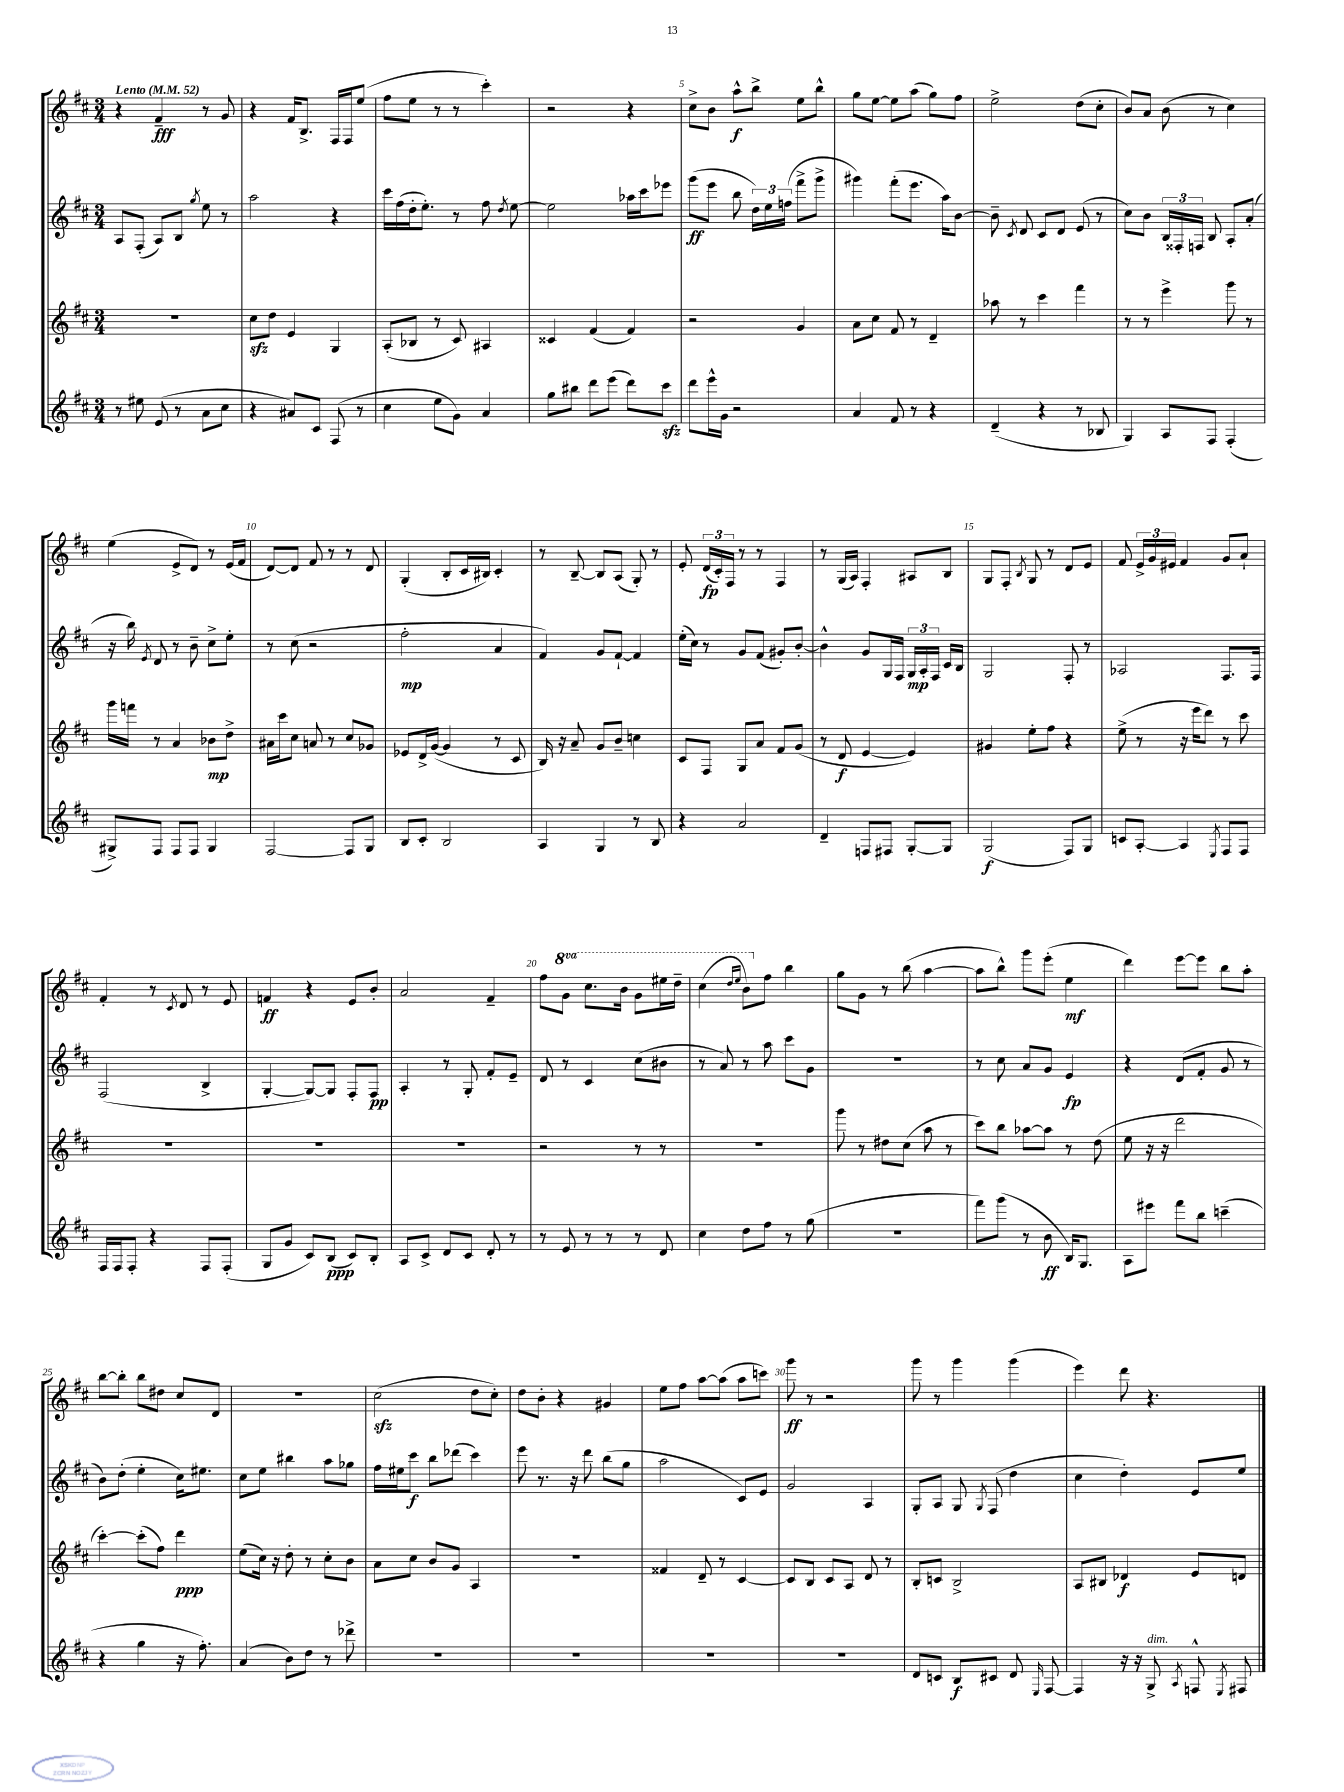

**kern	**dynam	**kern	**dynam	**kern	**dynam	**kern	**dynam
*part4	*part4	*part3	*part3	*part2	*part2	*part1	*part1
*staff4	*staff4	*staff3	*staff3	*staff2	*staff2	*staff1	*staff1
*clefG2	*	*clefG2	*	*clefG2	*	*clefG2	*
*k[f#c#]	*	*k[f#c#]	*	*k[f#c#]	*	*k[f#c#]	*
*M3/4	*	*M3/4	*	*M3/4	*	*M3/4	*
*MM52	*	*MM52	*	*MM52	*	*MM52	*
=1	=1	=1	=1	=1	=1	=1	=1
!	!	!	!	!	!	!LO:TX:a:B:t=Lento	!
8r	.	2.r	.	8A/L	.	4r	.
8ee#X\	.	.	.	(8F#'/J	.	.	.
(8e/	.	.	.	8A/L)	.	4f#~/	fff
8r	.	.	.	8B/J	.	.	.
.	.	.	.	8qgg/	.	.	.
8a\L	.	.	.	8ee\	.	8r	.
8cc#\J	.	.	.	8r	.	8g/	.
=2	=2	=2	=2	=2	=2	=2	=2
4r	.	8cc#zz\L	.	2aa\	.	4r	.
.	.	8dd\J	.	.	.	.	.
8a#X/L)	.	4e/	.	.	.	16f#/KL	.
.	.	.	.	.	.	8.B^/J	.
8c#/J	.	.	.	.	.	.	.
(8F#/	.	4G/	.	4r	.	16F#/LL	.
.	.	.	.	.	.	16F#/J	.
8r	.	.	.	.	.	(8ee/J	.
=3	=3	=3	=3	=3	=3	=3	=3
4cc#\	.	(8A'/L	.	16ccc#\LL	.	8ff#\L	.
.	.	.	.	(16ff#\	.	.	.
.	.	8B-X/J	.	16dd'\J	.	8ee\J	.
.	.	.	.	8.ee'\J)	.	.	.
8ee\L	.	8r	.	.	.	8r	.
8g\J)	.	8c#/)	.	8r	.	8r	.
4a/	.	4A#X/	.	8ff#\	.	4ccc#'\)	.
.	.	.	.	8qdd/	.	.	.
.	.	.	.	[8ee\	.	.	.
=4	=4	=4	=4	=4	=4	=4	=4
8gg\L	.	4c##X/	.	2ee\]	.	2r	.
8bb#X\J	.	.	.	.	.	.	.
8ddd\L	.	(4f#/	.	.	.	.	.
(8eee\J	.	.	.	.	.	.	.
8ddd\L)	.	4f#/)	.	16aa-X\LL	.	4r	.
.	.	.	.	16ccc#\J	.	.	.
8ccc#zz\J	.	.	.	8eee-X\J	.	.	.
=5	=5	=5	=5	=5	=5	=5	=5
8ddd\L	.	2r	.	(8ggg\L	ff	8cc#^\L	.
16eee^^\L	.	.	.	8eee\J	.	8b\J	.
16g\JJ	.	.	.	.	.	.	.
2r	.	.	.	8bb\	.	8aa^^\L	f
.	.	.	.	24dd\LL)	.	8bb^\J	.
.	.	.	.	24ee\	.	.	.
.	.	.	.	(24ffn\JJ	.	.	.
.	.	4g/	.	8fff#^\L	.	8ee\L	.
.	.	.	.	8ggg^\J	.	8bb^^\J	.
=6	=6	=6	=6	=6	=6	=6	=6
4a/	.	8a\L	.	4ggg#X\)	.	8gg\L	.
.	.	8cc#\J	.	.	.	[8ee\J	.
8f#/	.	8f#/	.	(8fff#'\L	.	8ee\L]	.
8r	.	8r	.	8.eee\J	.	(8aa\J	.
4r	.	4d~/	.	.	.	8gg\L)	.
.	.	.	.	16aa\KL)	.	.	.
.	.	.	.	[8b\J	.	8ff#\J	.
=7	=7	=7	=7	=7	=7	=7	=7
(4d~/	.	8aa-X\	.	8b~\]	.	2ee^\	.
.	.	.	.	8qc#/	.	.	.
.	.	8r	.	8d/	.	.	.
4r	.	4ccc#\	.	8c#/L	.	.	.
.	.	.	.	8d/J	.	.	.
8r	.	4fff#\	.	(8e/	.	(8dd\L	.
8B-X/	.	.	.	8r	.	8cc#'\J	.
=8	=8	=8	=8	=8	=8	=8	=8
4G/)	.	8r	.	8cc#\L)	.	8b/L)	.
.	.	8r	.	8b\J	.	8a/J	.
8A/L	.	4eee^\	.	24B/LL	.	(8b\	.
.	.	.	.	24F##X'/	.	.	.
.	.	.	.	24Fn/JJ	.	.	.
8F#/J	.	.	.	8B/	.	8r	.
(4F#'/	.	8ggg\	.	8A'/L	.	4cc#\)	.
.	.	8r	.	(8a'/J	.	.	.
!!LO:LB:g=z
=9	=9	=9	=9	=9	=9	=9	=9
8G#X^/L)	.	16ggg\LL	.	16r	.	(4ee\	.
.	.	16fffn\JJ	.	16bb\)	.	.	.
.	.	.	.	8qe/	.	.	.
8F#/J	.	8r	.	8d/	.	.	.
8F#/L	.	4a/	.	8r	.	8e^/L	.
8F#/J	.	.	.	8b~\	.	8d/J)	.
4G#/	.	8b-X\L	mp	8cc#^\L	.	8r	.
.	.	8dd^\J	.	8ee'\J	.	(16e/LL	.
.	.	.	.	.	.	16f#/JJ	.
=10	=10	=10	=10	=10	=10	=10	=10
[2F#/	.	16a#X\LL	.	8r	.	[8d/L)	.
.	.	16ccc#\J	.	.	.	.	.
.	.	8cc#\J	.	(8cc#\	.	8d/J]	.
.	.	8an/	.	2r	.	8f#/	.
.	.	8r	.	.	.	8r	.
8F#/L]	.	8cc#/L	.	.	.	8r	.
8G/J	.	8g-X/J	.	.	.	8d/	.
=11	=11	=11	=11	=11	=11	=11	=11
8B/L	.	8e-X/L	.	2ff#'\	mp	(4G'/	.
8c#'/J	.	16d^/L	.	.	.	.	.
.	.	([16g/JJ	.	.	.	.	.
2B/	.	4g/]	.	.	.	8B'/L	.
.	.	.	.	.	.	16c#/L	.
.	.	.	.	.	.	16B#X/JJ)	.
.	.	8r	.	4a/	.	4c#'/	.
.	.	8c#/	.	.	.	.	.
=12	=12	=12	=12	=12	=12	=12	=12
4A/	.	16B/)	.	4f#/)	.	8r	.
.	.	16r	.	.	.	.	.
.	.	8a~/	.	.	.	[8B~/	.
4G/	.	8g/L	.	8g/L	.	8B/L]	.
.	.	8b~/J	.	[8f#`/J	.	(8A/J	.
8r	.	4ccn\	.	4f#/]	.	8G'/)	.
8B/	.	.	.	.	.	8r	.
=13	=13	=13	=13	=13	=13	=13	=13
4r	.	8c#/L	.	(16ee'\LL	.	8e'/	.
.	.	.	.	16cc#\JJ)	.	.	.
.	.	8F#/J	.	8r	.	(24d/LL	fp
.	.	.	.	.	.	24c#'/)	.
.	.	.	.	.	.	24F#/JJ	.
2a/	.	8G/L	.	8g/L	.	8r	.
.	.	8a/J	.	(8f#/J	.	8r	.
.	.	8f#/L	.	8g#X'/L)	.	4F#/	.
.	.	(8g/J	.	[8b'/J	.	.	.
=14	=14	=14	=14	=14	=14	=14	=14
4d~/	.	8r	.	4b^^\]	.	8r	.
.	.	8d/	f	.	.	(16G/LL	.
.	.	.	.	.	.	16A/JJ)	.
8Fn/L	.	[4e/	.	8g/L	.	4F#'/	.
8F#X/J	.	.	.	16G/L	.	.	.
.	.	.	.	16F#/JJ	.	.	.
[8G'/L	.	4e/])	.	24G/LL	mp	8A#X/L	.
.	.	.	.	24A'/	.	.	.
.	.	.	.	24F#/JJ	.	.	.
8G/J]	.	.	.	16c#/LL	.	8B/J	.
.	.	.	.	16B/JJ	.	.	.
=15	=15	=15	=15	=15	=15	=15	=15
(2G/	f	4g#X/	.	2G/	.	8G/L	.
.	.	.	.	.	.	8F#'/J	.
.	.	.	.	.	.	8qB/	.
.	.	8ee'\L	.	.	.	8G/	.
.	.	8ff#\J	.	.	.	8r	.
8F#/L)	.	4r	.	8F#'/	.	8d/L	.
8G/J	.	.	.	8r	.	8e/J	.
=16	=16	=16	=16	=16	=16	=16	=16
8cn/L	.	(8ee^\	.	2A-X/	.	8f#/	.
[8A'/J	.	8r	.	.	.	24e^/LL	.
.	.	.	.	.	.	24g/	.
.	.	.	.	.	.	24e#X/JJ	.
4A/]	.	16r	.	.	.	4f#/	.
.	.	16eee\KL	.	.	.	.	.
.	.	8ddd\J)	.	.	.	.	.
8qE/	.	.	.	.	.	.	.
8F#/L	.	8r	.	8.F#/L	.	8g/L	.
8F#/J	.	8ccc#\	.	.	.	8a`/J	.
.	.	.	.	16F#/Jk	.	.	.
!!LO:LB:g=z
=17	=17	=17	=17	=17	=17	=17	=17
16F#/LL	.	2.r	.	(2F#/	.	4f#'/	.
16F#/J	.	.	.	.	.	.	.
8F#'/J	.	.	.	.	.	.	.
4r	.	.	.	.	.	8r	.
.	.	.	.	.	.	8qc#/	.
.	.	.	.	.	.	8d/	.
8F#/L	.	.	.	4B^/	.	8r	.
(8F#'/J	.	.	.	.	.	8e/	.
=18	=18	=18	=18	=18	=18	=18	=18
8G/L	.	2.r	.	[4G'/	.	4fn/	ff
8g/J	.	.	.	.	.	.	.
8c#/L)	.	.	.	8G/L_)	.	4r	.
(8B/J	ppp	.	.	8G/J]	.	.	.
8c#/L)	.	.	.	8F#'/L	.	8e/L	.
8B'/J	.	.	.	8F#/J	pp	8b'/J	.
=19	=19	=19	=19	=19	=19	=19	=19
8A/L	.	2.r	.	4A'/	.	2a/	.
8c#^/J	.	.	.	.	.	.	.
8d/L	.	.	.	8r	.	.	.
8c#/J	.	.	.	8G'/	.	.	.
8d'/	.	.	.	8f#'/L	.	4f#~/	.
8r	.	.	.	8e~/J	.	.	.
=20	=20	=20	=20	=20	=20	=20	=20
8r	.	2r	.	8d/	.	8ff#\L	.
*	*	*	*	*	*	*8va	*
8e/	.	.	.	8r	.	8gg\J	.
8r	.	.	.	4c#/	.	8.ccc#\L	.
8r	.	.	.	.	.	.	.
.	.	.	.	.	.	16bb\Jk	.
8r	.	8r	.	(8cc#\L	.	8gg\L	.
8d/	.	8r	.	8b#X\J	.	16eee#X\L	.
.	.	.	.	.	.	16ddd~\JJ	.
=21	=21	=21	=21	=21	=21	=21	=21
4cc#\	.	2.r	.	8r	.	(4ccc#\	.
.	.	.	.	8a/)	.	.	.
.	.	.	.	.	.	16qqddd/LL	.
.	.	.	.	.	.	16qqeee/JJ	.
8dd\L	.	.	.	8r	.	8bb\L)	.
*	*	*	*	*	*	*X8va	*
8ff#\J	.	.	.	8aa\	.	8ff#\J	.
8r	.	.	.	8ccc#\L	.	4bb\	.
(8gg\	.	.	.	8g\J	.	.	.
=22	=22	=22	=22	=22	=22	=22	=22
2.r	.	8ggg\	.	2.r	.	8gg\L	.
.	.	8r	.	.	.	8g\J	.
.	.	8dd#X\L	.	.	.	8r	.
.	.	(8cc#\J	.	.	.	(8bb\	.
.	.	8aa\	.	.	.	[4aa\	.
.	.	8r	.	.	.	.	.
=23	=23	=23	=23	=23	=23	=23	=23
8fff#\L)	.	8ccc#\L)	.	8r	.	8aa\L]	.
(8ggg\J	.	8bb\J	.	8cc#\	.	8bb^^\J)	.
8r	.	[8aa-X\L	.	8a/L	.	8ggg\L	.
8b\	ff	8aa-\J]	.	8g/J	.	(8eee'\J	.
16B/KL)	.	8r	.	4e/	fp	4ee\	mf
8.G/J	.	.	.	.	.	.	.
.	.	(8dd\	.	.	.	.	.
=24	=24	=24	=24	=24	=24	=24	=24
8A\L	.	8ee\	.	4r	.	4ddd\)	.
8eee#X\J	.	16r	.	.	.	.	.
.	.	16r	.	.	.	.	.
8fff#\L	.	2ddd\	.	(8d/L	.	[8eee\L	.
8bb\J	.	.	.	8f#'/J	.	8eee\J]	.
(4cccn~\	.	.	.	8g/	.	8bb\L	.
.	.	.	.	8r	.	8aa'\J	.
!!LO:LB:g=z
=25	=25	=25	=25	=25	=25	=25	=25
4r	.	[4ccc#'\)	.	8b\L)	.	[8bb\L	.
.	.	.	.	(8dd'\J	.	8bb'\J]	.
4gg\	.	(8ccc#'\L]	.	4ee'\	.	8bb\L	.
.	.	8ff#\J)	.	.	.	8dd#X\J	.
16r	.	4ddd\	ppp	16cc#\KL)	.	8cc#/L	.
8.ff#'\)	.	.	.	8.ee#X\J	.	.	.
.	.	.	.	.	.	8d/J	.
=26	=26	=26	=26	=26	=26	=26	=26
(4a/	.	(8ee\L	.	8cc#\L	.	2.r	.
.	.	16cc#\Jk)	.	8ee\J	.	.	.
.	.	16r	.	.	.	.	.
8b\L)	.	8dd'\	.	4bb#X\	.	.	.
8dd\J	.	8r	.	.	.	.	.
8r	.	8cc#'\L	.	8aa\L	.	.	.
8ddd-X^\	.	8b\J	.	8gg-X\J	.	.	.
=27	=27	=27	=27	=27	=27	=27	=27
2.r	.	8a\L	.	16ff#\LL	.	(2cc#zz\	.
.	.	.	.	16ee#X\J	.	.	.
.	.	8cc#\J	.	8ccc#\J	f	.	.
.	.	8b/L	.	8bb\L	.	.	.
.	.	8g/J	.	(8ddd-X\J	.	.	.
.	.	4A/	.	4ccc#\)	.	8dd\L	.
.	.	.	.	.	.	8cc#'\J)	.
=28	=28	=28	=28	=28	=28	=28	=28
2.r	.	2.r	.	8eee\	.	8dd\L	.
.	.	.	.	8.r	.	8b'\J	.
.	.	.	.	.	.	4r	.
.	.	.	.	16r	.	.	.
.	.	.	.	8ddd\	.	.	.
.	.	.	.	(8bb\L	.	4g#X/	.
.	.	.	.	8gg\J	.	.	.
=29	=29	=29	=29	=29	=29	=29	=29
2.r	.	4f##X/	.	2aa\	.	8ee\L	.
.	.	.	.	.	.	8ff#\J	.
.	.	8d~/	.	.	.	[8aa\L	.
.	.	8r	.	.	.	(8aa\J]	.
.	.	[4c#/	.	8c#/L)	.	8aa\L	.
.	.	.	.	8e/J	.	8cccn\J)	.
=30	=30	=30	=30	=30	=30	=30	=30
2.r	.	8c#/L]	.	2g/	.	8ggg\	ff
.	.	8B/J	.	.	.	8r	.
.	.	8c#/L	.	.	.	2r	.
.	.	8A/J	.	.	.	.	.
.	.	8d/	.	4A/	.	.	.
.	.	8r	.	.	.	.	.
=31	=31	=31	=31	=31	=31	=31	=31
8d/L	.	8B'/L	.	8G'/L	.	8ggg\	.
8cn/J	.	8cn/J	.	8A/J	.	8r	.
8B/L	f	2B^/	.	8G/	.	4ggg\	.
.	.	.	.	8qG/	.	.	.
8c#X/J	.	.	.	(8F#/	.	.	.
8d/	.	.	.	4dd\	.	(4ggg\	.
16qqE/	.	.	.	.	.	.	.
[8F#/	.	.	.	.	.	.	.
=32	=32	=32	=32	=32	=32	=32	=32
4F#/]	.	8A/L	.	4cc#\	.	4eee\)	.
.	.	8B#X/J	.	.	.	.	.
16r	.	4d-X/	f	4dd'\)	.	8ddd\	.
16r	.	.	.	.	.	.	.
!LO:TX:a:i:t=dim.	!	!	!	!	!	!	!
8G^/	.	.	.	.	.	4.r	.
8qA/	.	.	.	.	.	.	.
8Fn^^/	.	8e/L	.	8e/L	.	.	.
8qE/	.	.	.	.	.	.	.
8F#X/	.	8dn/J	.	8ee/J	.	.	.
==	==	==	==	==	==	==	==
*-	*-	*-	*-	*-	*-	*-	*-
